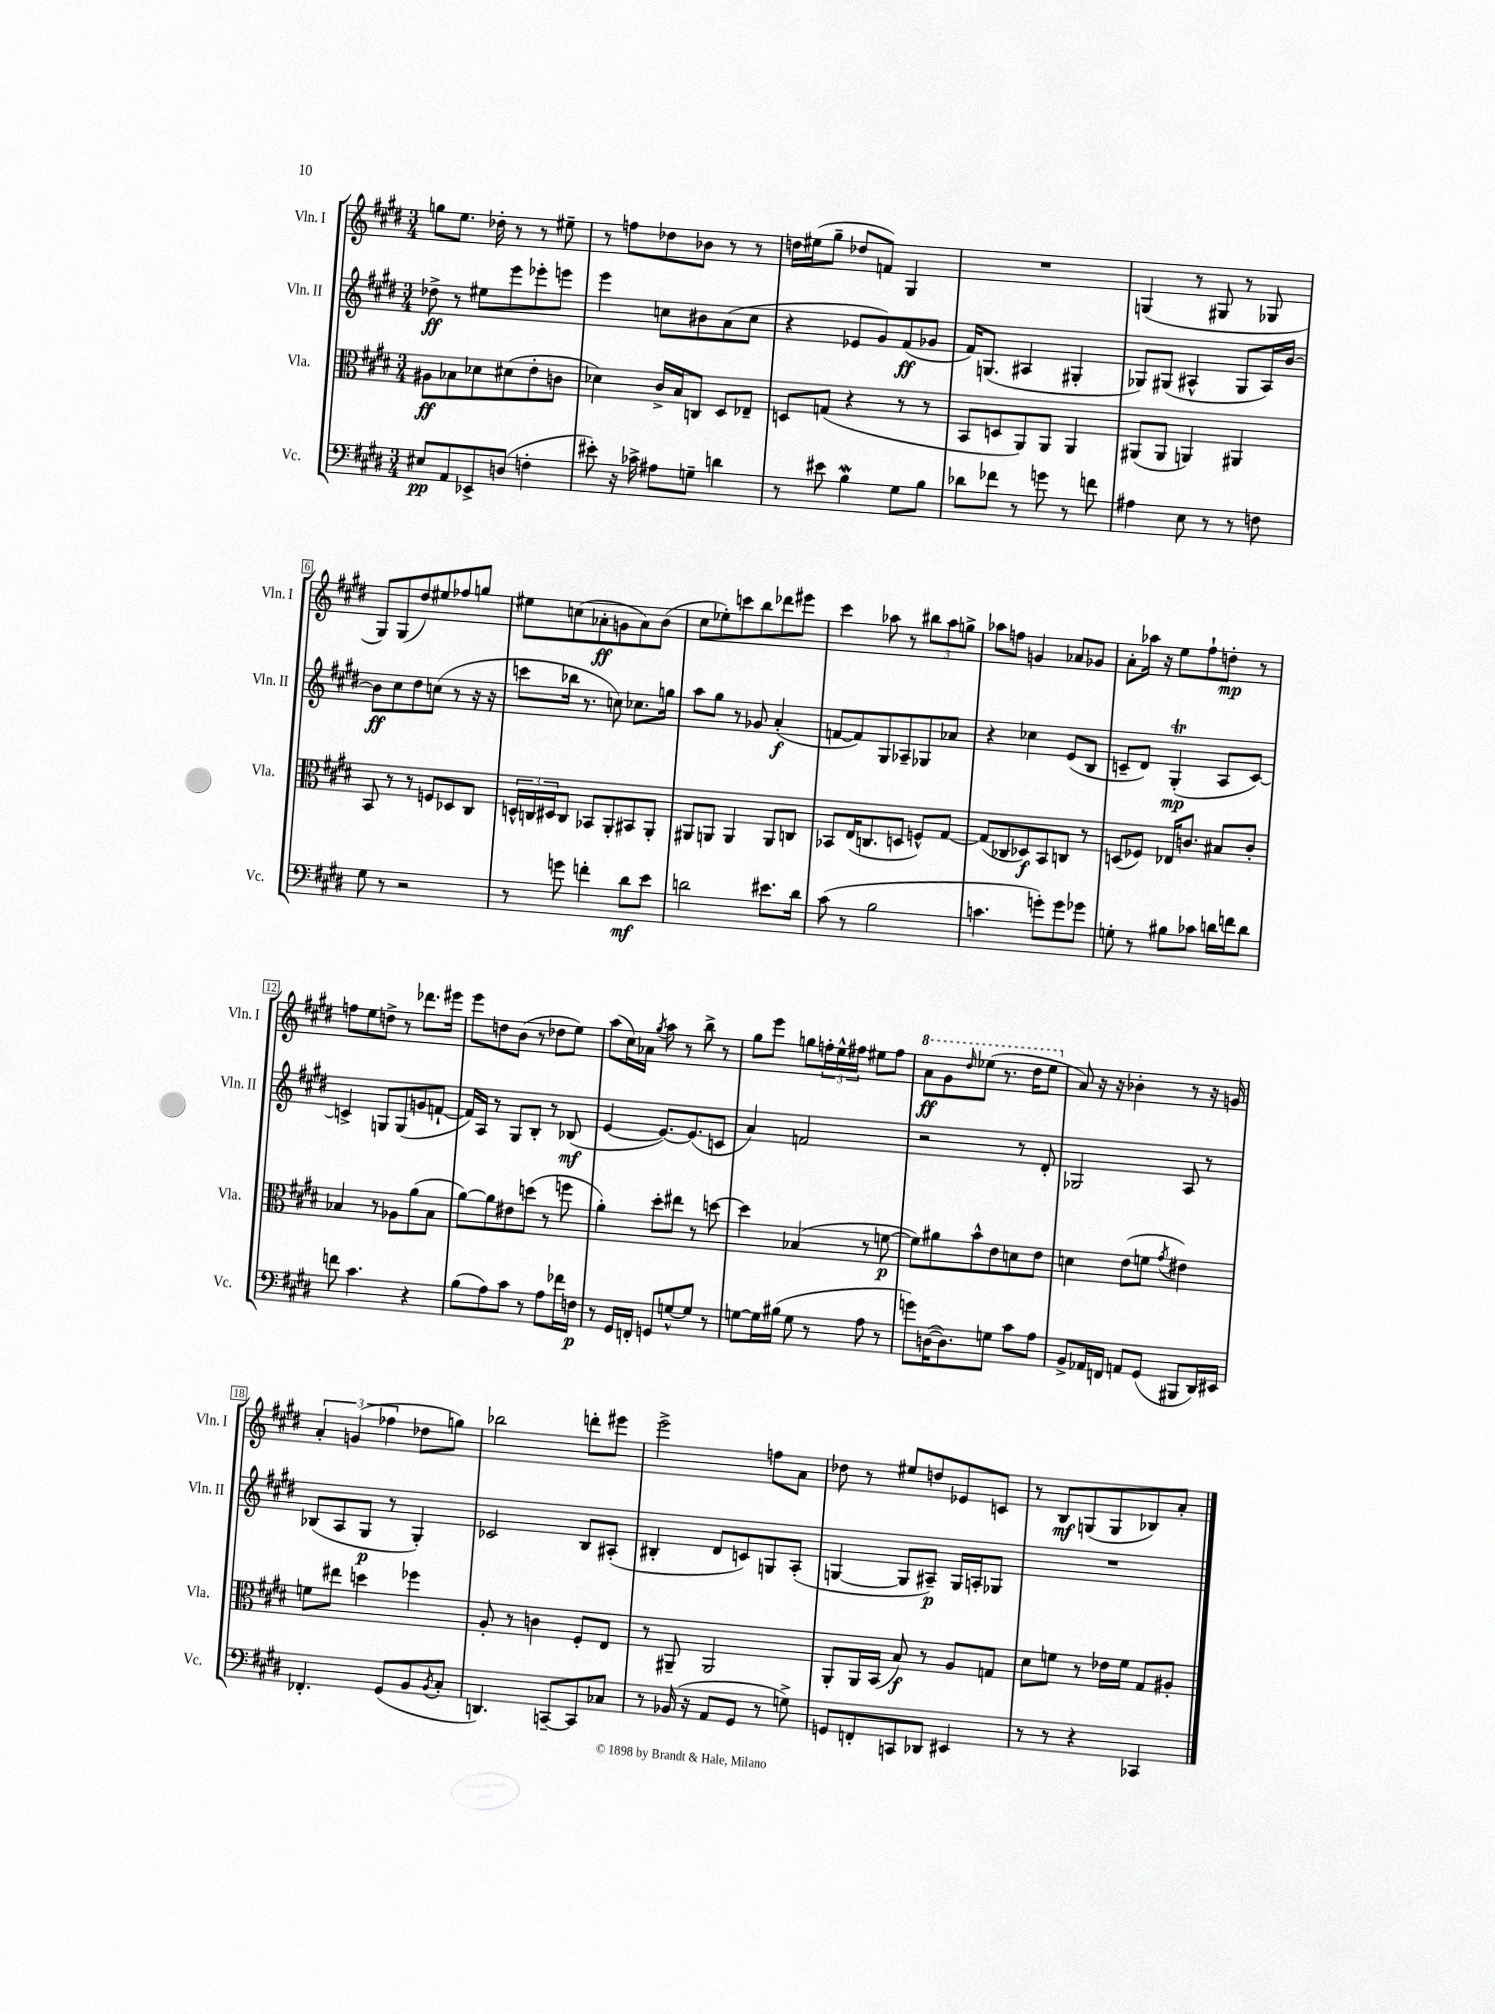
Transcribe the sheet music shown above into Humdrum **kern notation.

**kern	**kern	**kern	**kern
*staff4	*staff3	*staff2	*staff1
*clefF4	*clefC3	*clefG2	*clefG2
*k[f#c#g#d#]	*k[f#c#g#d#]	*k[f#c#g#d#]	*k[f#c#g#d#]
*M3/4	*M3/4	*M3/4	*M3/4
8E#/L	8A#\L	8dd-^\	8gg\L
8AA/	8B-\	8r	8.ee\J
8EE-^/	8d-\	8ee#\L	.
.	.	.	16dd-'\
(8D/J	(8d#\	8eee\	8r
4F'\	8e'\	8eee-'\	8r
.	8c\J	8eee\J	8ee#~\
=	=	=	=
8e#'\)	4d-\)	4eee\	8r
16r	.	.	8ff\L
16c-^\	.	.	.
8A#\L	16c#^/LL	8cc\L	8dd-\
.	16B/J	.	.
8G~\J	8C/J	8b#\	8b-\J
4d\	8D#/L	(8a\	8r
.	8E-~/J	8cc\J	8r
=	=	=	=
8r	8D/L	4r	16dd\LL
.	.	.	(16ee#\J
8e#\	(8G/J	.	8gg#~\J
4B\	4r	8e-/L	8dd-/L
.	.	8g#/)	8f/J)
8G#\L	8r	(8f#/	4G#/
8B\J	8r	8g-/J	.
=	=	=	=
8d-\L	8BB/L	16f#/LK)	2.r
.	.	(8.G/J	.
8f-\J	8D/	.	.
8r	8AA/)	4A#/	.
8g\	8AA/J	.	.
8r	4AA/	4G#'/	.
8f\	.	.	.
=	=	=	=
4A#\	(8AA#/L	8G-/L)	(4G/
.	8AA#/J	(8G#/J	.
8E\	4AA/)	4A#^^/	8r
8r	.	.	8G#/
8r	4AA#/	8G#/L	8r
8F\	.	16A#/L)	8G-/
.	.	[16b/JJ	.
=	=	=	=
8G#\	8BB/	8b\]L	8G#/L)
8r	8r	8cc#\	(8G#/
2r	8r	8dd#\	8dd#/)
.	8F/L	(8cc\J	8ee#/
.	8D-/	8r	8ff-/
.	8C#/J	16r	8gg/J
.	.	16r	.
=	=	=	=
8r	24D^^/LL	8ccc\L	8ee#\L
.	24C/	.	.
.	24D#/J	.	.
8g\	8C/J	16bb-\Jk	(8cc\
.	.	8.r	.
4f'\	8BB-/L	.	8a-'\
.	8AA'/	8cc\)	8g\
8d#\L	8BB#/	8.cc-\L	8a-\)
8e\J	8AA'/J	.	(8b\J
.	.	16gg\Jk	.
=	=	=	=
2d\	8AA#/L	8aa\L	8cc#\L
.	8AA/J	8gg#\J	8ee-'\)
.	4AA/	8r	8ccc\
.	.	8g-/	8bb\
8.e#\L	8AA/L	(4a'/	8ddd-\
.	8C/J	.	8eee#\J
16d\Jk	.	.	.
=	=	=	=
(8c#\	8BB-/L	[8f/L	4ccc#\
8r	(16E/K	8f/])	.
.	8.C/	.	.
2B\	.	8G#/	8aa-\
.	8D/J	8A-~/	8r
.	8F^^/L)	8G-/	12bb#\L
.	.	.	12aa-\
.	[8G#/J	8a-/J	.
.	.	.	12gg^\J
=	=	=	=
4.c\	(8G#/]L	4r	8aa-\L
.	8C-/	.	8ff\J
.	8D-/)	4cc-\	4g/
8g'\L)	8BB/	.	.
8g\	8C/J	(8e/L	8a-/L
8g-\J	8r	8B/J	8g-/J
=	=	=	=
8G'\	(8D/L	8c~/L	8a'\L
8r	8F-/J)	8d#/J)	16aa-\Jk
.	.	.	16r
8B#\L	16E-/LK	(4G#'/	8ee\L
.	8.c/J	.	.
8c-\J	.	.	8ff#`\
16d\LL	8B#/L	8A/L	8dd'\J
16f\J	.	.	.
8d\J	8c'/J	[8c/J)	8r
=	=	=	=
8f\	4B-/	4c^/]	8ff\L
4.c#\	.	.	8ee\
.	8r	8G/L	8dd^\J
.	8A-\L	(8G/	8r
4r	(8a\	8g/	8.ddd-\L
.	8B-\J	[8f`/J	.
.	.	.	16eee#\Jk
=	=	=	=
(8B\L	[8a\L)	16f/]LL)	8eee\L
.	.	16A/JJ	.
8A\)	8a\]	8r	8dd\
8c#\J	8e#\	8G#/L	(8b\J
8r	(8dd\J	8B'/J	8r
8A\L	8r	8r	8dd-\L
16f-\L	8ff\	(8B-/	8ee\J)
16F\JJ	.	.	.
=	=	=	=
8r	4a'\)	[4e/	(8aa\L
16GG#/LL	.	.	16cc#\L)
16FF'/JJ	.	.	16a-\JJ
.	.	.	8qgg#/
8GG/L	8dd#'\L	8.e/_L)	8aa\
[8G^^/	8ee#\J	.	8r
.	.	(8.e/]	.
8G/]J	8r	.	8bb^\
8r	[8dd\	8c/J	8r
=	=	=	=
[8G\L	4dd\]	4a/)	8gg#\L
16G\]L	.	.	8eee\J
(16B#\JJ	.	.	.
8G\	(4B-/	2f/	8gg\L
8r	.	.	24ff'\L
.	.	.	24ee^^\
.	.	.	24ff#\JJ
8A\	8r	.	8ee#\L
8r	[8f\	.	8ff#\J
=	=	=	=
8g\L)	8f\]L)	2r	8aa\L
([16D\K	8a#\	.	8gg#\
8.D\])	.	.	.
.	.	.	16qqddd#/
.	8b^^\	.	(8eee-\J
8G\J	8e\	.	8.r
8c#\L	8d\	8r	.
.	.	.	16ddd#\LK
8A\J	8e\J	8d#'/	8eee-\J
=	=	=	=
8BB^/L	4d\	2G-/	8a/)
16AA-/L	.	.	16r
16FF/JJ	.	.	16r
8AA/L	(8e\L	.	4b-'\
(8GG#/J	8f\J	.	.
.	8qg#/	.	.
8BBB#/L	4e#\)	8A/	8r
16DD#/L)	.	8r	16r
16EE#/JJ	.	.	16g/
=	=	=	=
4.FF-'/	8f\L	(8B-/L	6a'/
.	8ee#\J	8A/	.
.	.	.	(6g/
.	4dd\	8G#/J	.
.	.	.	6ff-\
(8GG#/L	.	8r	.
8BB/	4ff-\	4G#'/)	8dd-\L
8qBB/	.	.	.
8C#'/J	.	.	8gg\J)
=	=	=	=
4.DD/)	8A'/	2c-/	2bb-\
.	8r	.	.
.	4c\	.	.
[8CC~/L	.	.	.
8CC/]	8F#'/L	8B/L	8ddd'\L
8C-/J	8E/J	(8A#'/J	8eee#\J
=	=	=	=
8r	8r	4B#'/	2eee^\
(16BB-/	8AA#~/	.	.
16r	.	.	.
8AA/L	2AA#/	8d#/L	.
8GG#/J	.	8c/)	.
8r	.	8G/	8ff\L
8G^\)	.	(8A'/J	8a\J
=	=	=	=
8GG/L	8AA'/L	[4G/	8dd-\
8FF'/	16AA/L	.	8r
.	(16BB/JJ	.	.
8CC/	8B/)	8G/]L	8ee#/L
8DD-/J	8r	8A#~/J)	8dd/
4EE#/	8A/L	16G/LL	8e-/
.	.	16A'/J	.
.	8G/J	8G-/J	8c/J
=	=	=	=
8r	8d#\L	2.r	8r
8r	8f\J	.	8B/L
4r	8r	.	(8G/
.	16e-\LL	.	8G/
.	16f\JJ	.	.
4CC-/	8G#/L	.	8B-/)
.	8A#'/J	.	8a'/J
==	==	==	==
*-	*-	*-	*-
